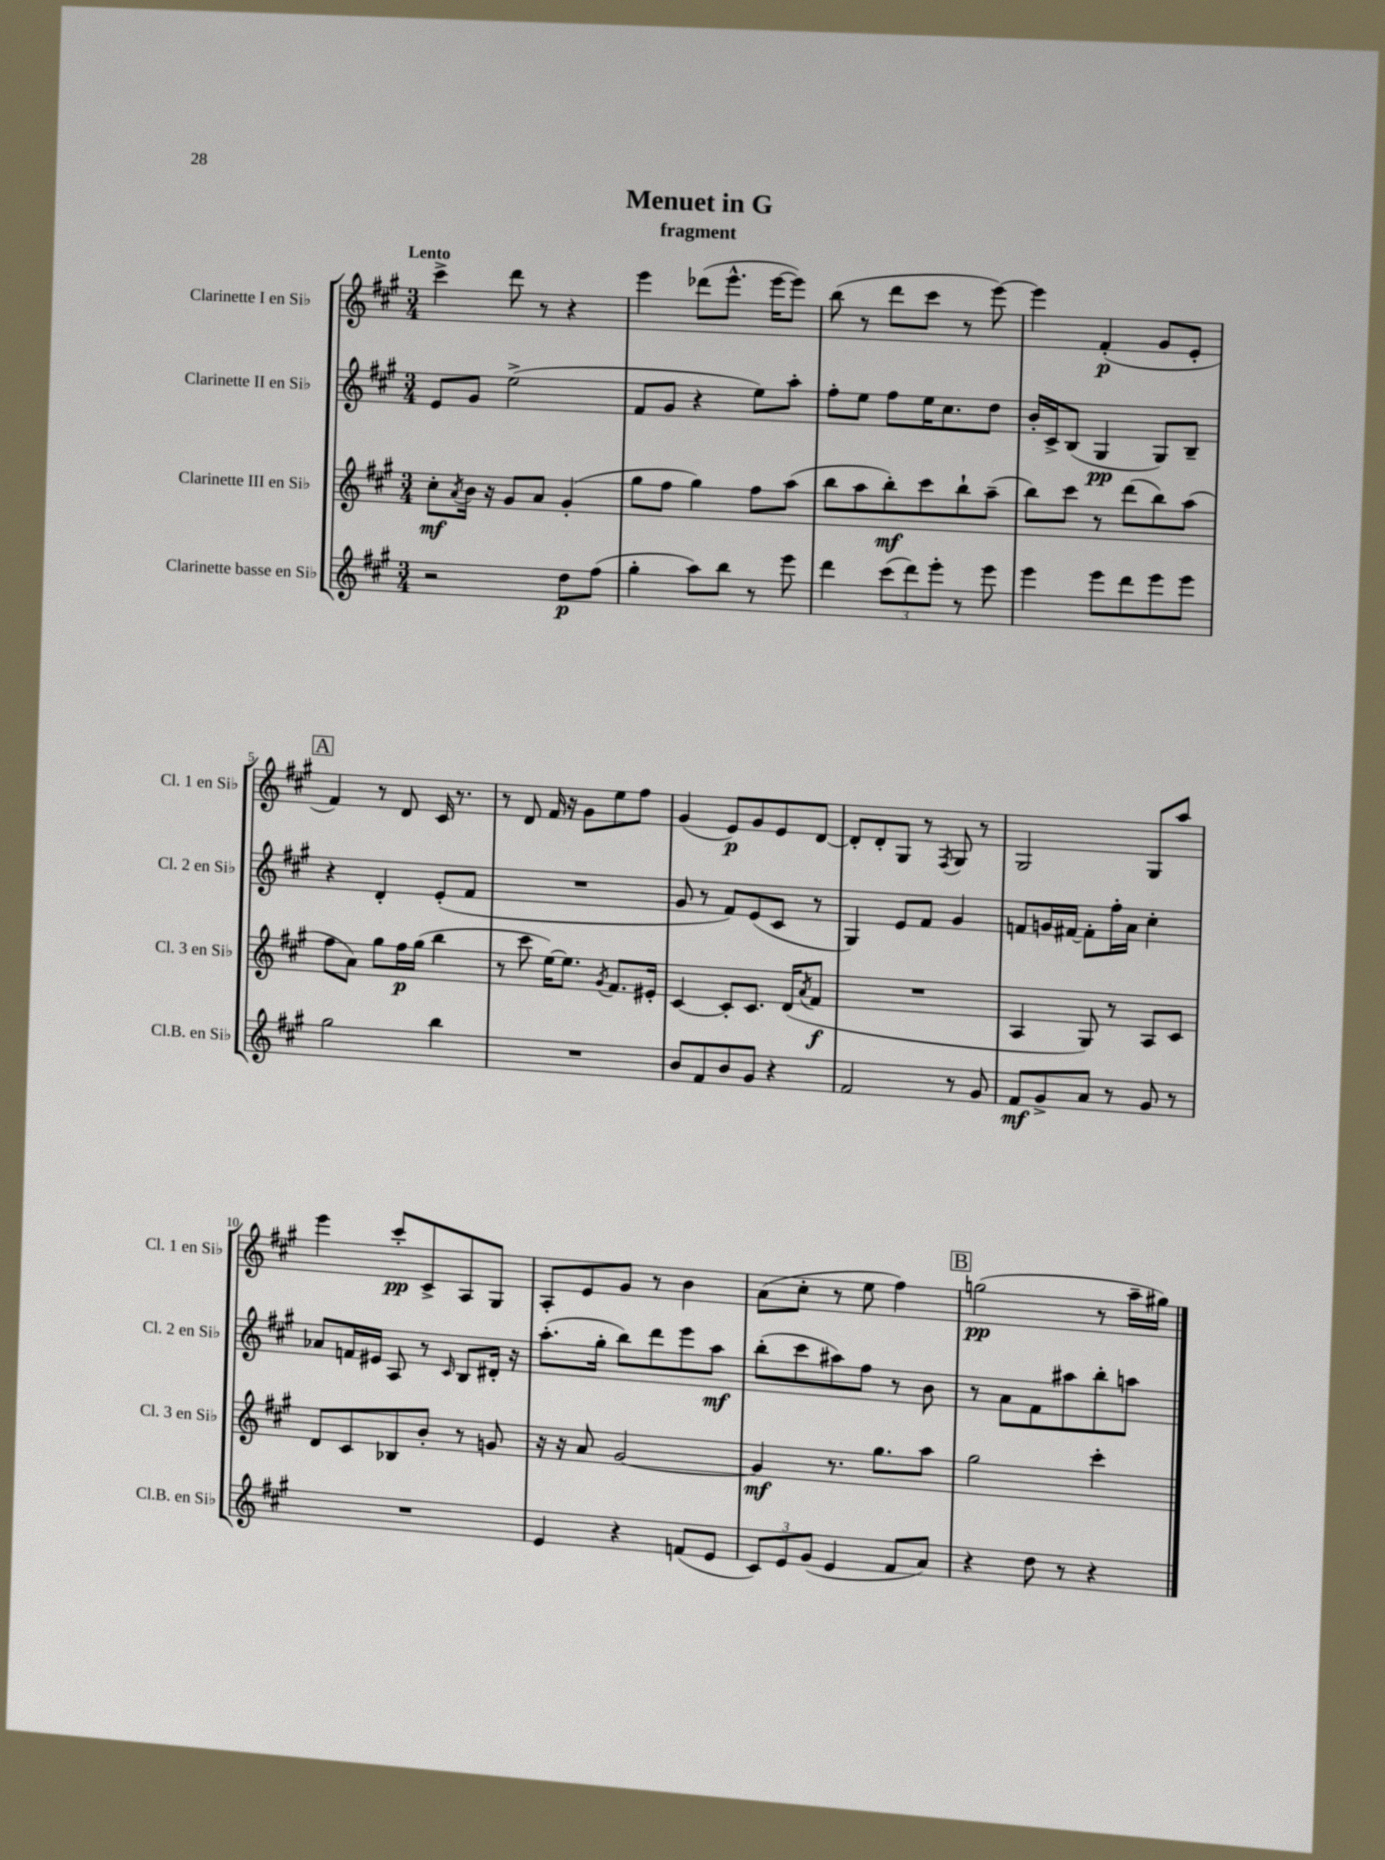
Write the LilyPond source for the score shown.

\header { title = "Menuet in G" subtitle = "fragment" }
<<
\new StaffGroup <<
\new Staff = "s0" \with { instrumentName = "Clarinette I en Sib" shortInstrumentName = "Cl. 1 en Sib" } {
    \clef treble \key a \major \numericTimeSignature \time 3/4 \tempo "Lento"
    cis'''4-> d'''8 r8 r4 |
    e'''4 des'''8( e'''8.-^ e'''16~ e'''8) |
    b''8( r8 d'''8 cis'''8 r8 e'''8~) |
    e'''4 fis'4-.\p( gis'8 e'8-. |
    \mark \markup { \box "A" } fis'4) r8 d'8 cis'16 r8. |
    r8 d'8 fis'16 r16 gis'8 e''8 fis''8 |
    gis'4( e'8\p) gis'8 e'8 d'8~ |
    d'8-. d'8-. gis8 r8 \acciaccatura { fis8 } gis8 r8 |
    gis2 gis8 a''8 |
    e'''4 cis'''8-.\pp cis'8-> a8 gis8 |
    a8-. e'8 gis'8 r8 b'4 |
    a'8( cis''8-. r8 e''8 fis''4) |
    \mark \markup { \box "B" } g''2\pp( r8 a''16-- gis''16) \bar "|." |
}
\new Staff = "s1" \with { instrumentName = "Clarinette II en Sib" shortInstrumentName = "Cl. 2 en Sib" } {
    \clef treble \key a \major \numericTimeSignature \time 3/4
    e'8 gis'8 e''2->( |
    fis'8 gis'8 r4 e''8) a''8-. |
    fis''8-. e''8 fis''8 e''16 cis''8. d''8 |
    b'16-. cis'16-> b8( gis4\pp gis8) b8-- |
    \mark \markup { \box "A" } r4 d'4-. e'8-.( fis'8 |
    R2. |
    gis'8 r8 fis'8) e'8( cis'8 r8 |
    gis4) e'8 fis'8 gis'4 |
    f'8 g'16 fis'16~ fis'8-. fis''16-. a'16 cis''4-. |
    aes'8 f'16 eis'16 a8 r8 \grace { cis'16 } b8 dis'16-. r16 |
    a''8.-.( gis''16-. b''8) d'''8 e'''8 a''8\mf |
    b''8-.( cis'''8 ais''8) fis''8 r8 b'8 |
    \mark \markup { \box "B" } r8 a'8 fis'8 ais''8 b''8-. a''8 \bar "|." |
}
\new Staff = "s2" \with { instrumentName = "Clarinette III en Sib" shortInstrumentName = "Cl. 3 en Sib" } {
    \clef treble \key a \major \numericTimeSignature \time 3/4
    cis''8-.\mf \acciaccatura { a'8 } b'16 r16 gis'8 a'8 gis'4-.( |
    gis''8 fis''8 gis''4) fis''8 a''8( |
    b''8 a''8 b''8-.\mf) cis'''8 b''8-! a''8--( |
    b''8) cis'''8 r8 d'''8( b''8) a''8( |
    \mark \markup { \box "A" } fis''8 a'8) gis''8 fis''16\p gis''16( b''4 |
    r8 cis'''8 e''16~) e''8. \acciaccatura { gis'8 } fis'8. eis'16-. |
    cis'4~ cis'8-. cis'8. d'16( \acciaccatura { a'8 } fis'8\f |
    R2. |
    a4 gis8) r8 a8 cis'8 |
    d'8 cis'8 bes8 b'8-. r8 g'8 |
    r16 r16 a'8 gis'2~ |
    gis'4\mf r8. gis''8. a''8 |
    \mark \markup { \box "B" } gis''2 cis'''4-. \bar "|." |
}
\new Staff = "s3" \with { instrumentName = "Clarinette basse en Sib" shortInstrumentName = "Cl.B. en Sib" } {
    \clef treble \key a \major \numericTimeSignature \time 3/4
    r2 d''8\p fis''8( |
    gis''4-. a''8) b''8 r8 e'''8 |
    d'''4 \tuplet 3/2 { cis'''8( d'''8) e'''8-. } r8 e'''8 |
    e'''4 e'''8 d'''8 e'''8 e'''8 |
    \mark \markup { \box "A" } gis''2 b''4 |
    R2. |
    b'8 fis'8 b'8 gis'8 r4 |
    fis'2 r8 gis'8 |
    fis'8\mf gis'8-> a'8 r8 gis'8 r8 |
    R2. |
    e'4 r4 f'8( e'8 |
    \tuplet 3/2 { cis'8) e'8 gis'8( } e'4 fis'8 a'8) |
    \mark \markup { \box "B" } r4 d''8 r8 r4 \bar "|." |
}
>>
>>
